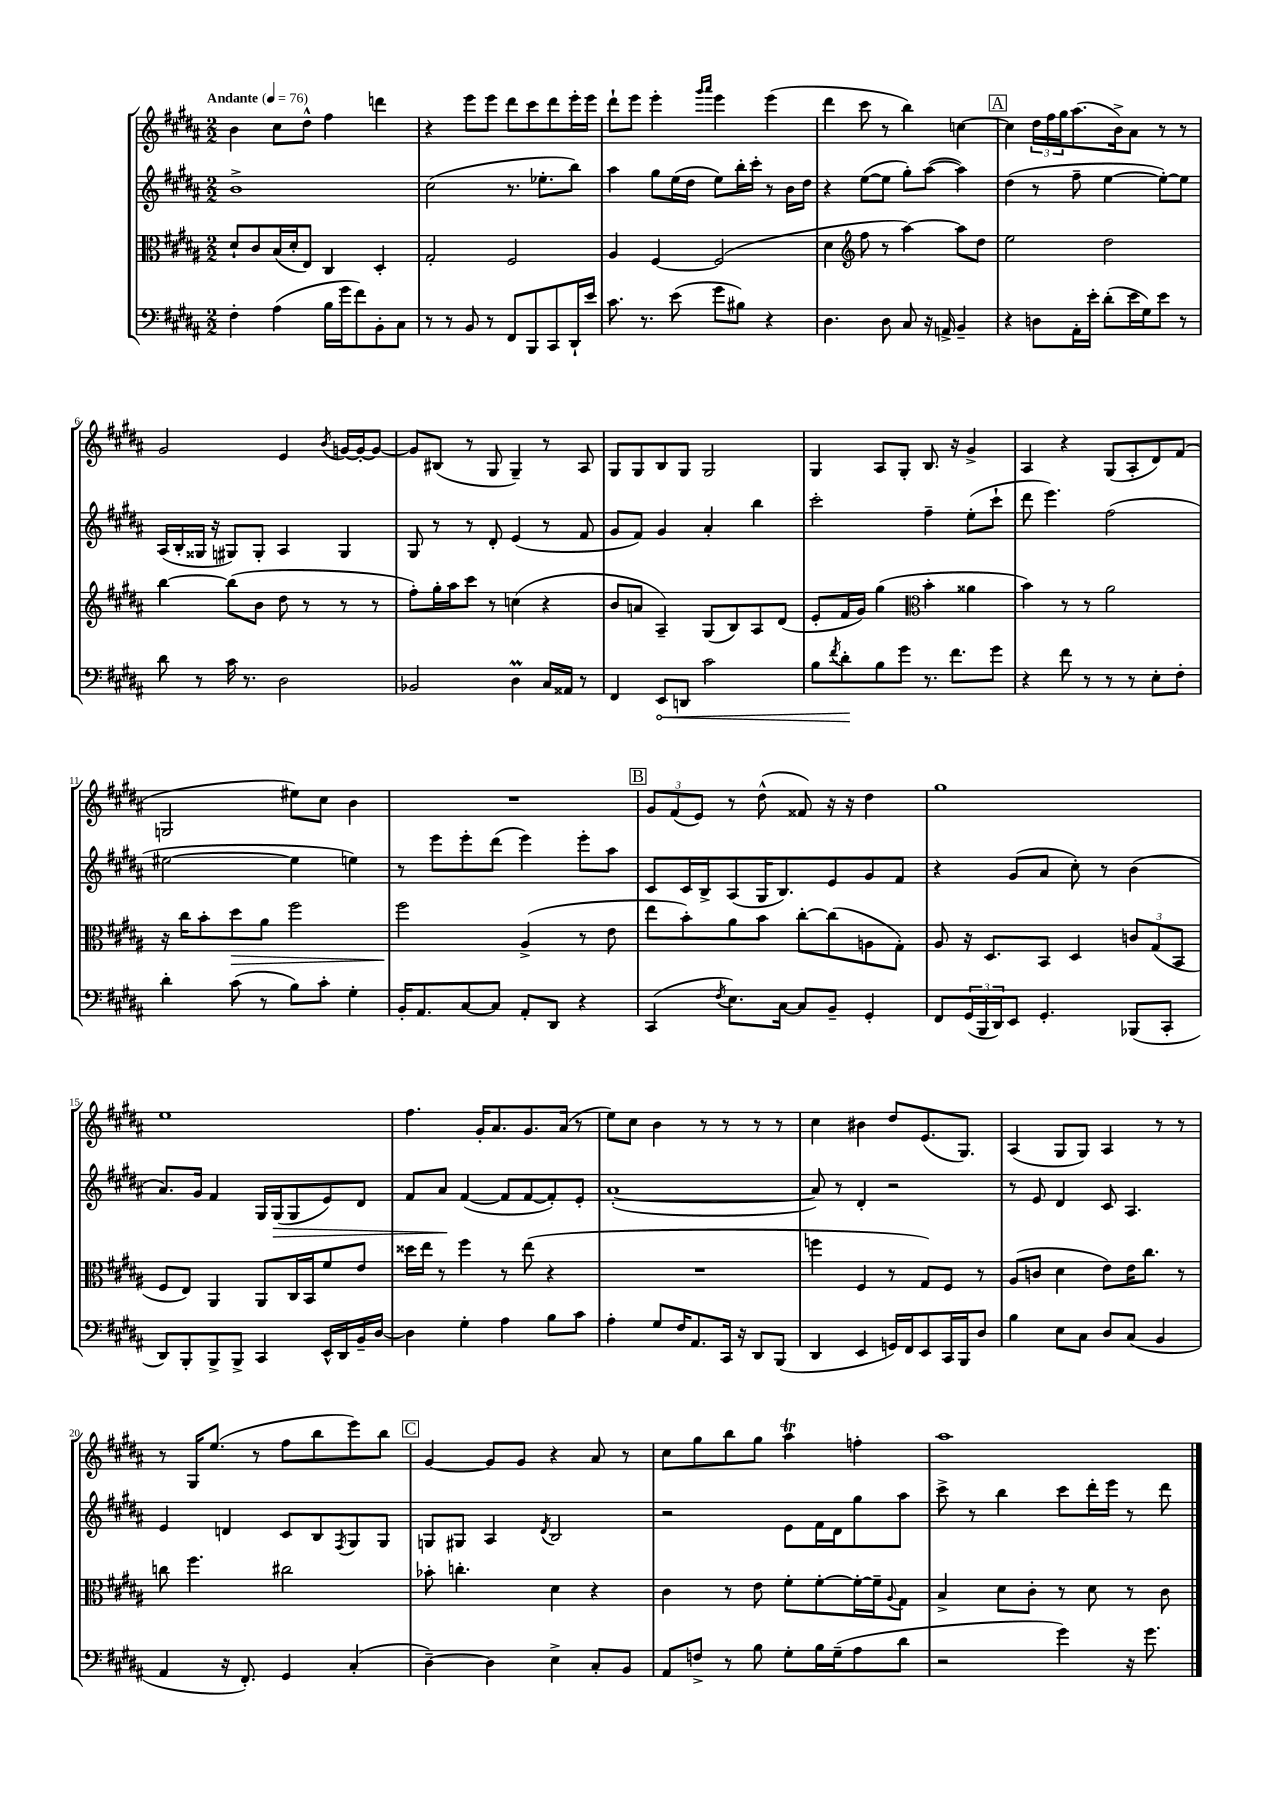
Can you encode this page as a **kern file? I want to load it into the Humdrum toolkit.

**kern	**kern	**kern	**kern
*staff4	*staff3	*staff2	*staff1
*clefF4	*clefC3	*clefG2	*clefG2
*k[f#c#g#d#a#]	*k[f#c#g#d#a#]	*k[f#c#g#d#a#]	*k[f#c#g#d#a#]
*M2/2	*M2/2	*M2/2	*M2/2
*MM76	*MM76	*MM76	*MM76
4F#'\	8d#`/L	1b^	4b\
.	8c#/	.	.
(4A#\	(16B/L	.	8cc#\L
.	16d#'/J	.	.
.	8E/J)	.	8dd#^^\J
16B\LL	4C#/	.	4ff#\
16g#\J	.	.	.
8f#\)	.	.	.
8BB'\	4D#'/	.	4ddd\
8C#\J	.	.	.
=	=	=	=
8r	2G#'/	(2cc#\	4r
8r	.	.	.
8BB/	.	.	8eee\L
8r	.	.	8eee\J
8FF#/L	2F#/	8.r	8ddd#\L
8BBB/	.	.	8ccc#\
.	.	8.ee-'\L	.
8CC#/	.	.	8ddd#\
16DD#`/L	.	8bb\J)	16eee'\L
16e/JJ	.	.	16eee\JJ
=	=	=	=
8.c#\	4A#/	4aa#\	8ddd#`\L
.	.	.	8eee\J
8.r	.	.	.
.	[4F#/	8gg#\L	4eee'\
(8e\	.	(16ee\L	.
.	.	16dd#\JJ	.
.	.	.	16qqggg#/LL
.	.	.	16qqaaa#/JJ
8g#\L	(2F#/]	8ee\L)	4eee\
8B#\J)	.	16bb'\L	.
.	.	16ccc#'\JJ	.
4r	.	8r	(4eee\
.	.	16b\LL	.
.	.	16dd#\JJ	.
=	=	=	=
4.D#\	4d#\	4r	4ddd#\
*	*clefG2	*	*
.	8ff#\	([8ee\L	8ccc#\
8D#\	8r	8ee\]J	8r
8C#/	[4aa#\)	8gg#'\L)	4bb\)
16r	.	([8aa#\J	.
16AA^/	.	.	.
4BB~/	8aa#\]L	4aa#\])	[4cc\
.	8dd#\J	.	.
=	=	=	=
4r	2ee\	(4dd#\	4cc\]
8D\L	.	8r	24dd#\LL
.	.	.	24ff#\
.	.	.	24gg#\J
16AA#'\L	.	8ff#~\	(8.aa#\
16e'\JJ	.	.	.
(8d#'\L	2dd#\	[4ee\	.
.	.	.	16b^\k)
16e\L	.	.	8a#\J
16G#\J)	.	.	.
8e\J	.	8ee'\_L)	8r
8r	.	8ee\]J	8r
=	=	=	=
8d#\	[4bb\	(16A#/LL	2g#/
.	.	16B'/	.
8r	.	16G##/JJ	.
.	.	16r	.
16c#\	(8bb\]L	8G#/L)	.
8.r	.	.	.
.	8b\J	8G#'/J	.
2D#\	8dd#\	4A#/	4e/
.	8r	.	.
.	.	.	8qb/
.	8r	4G#/	[16g/LL
.	.	.	16g'/_J
.	8r	.	8g/_J
=	=	=	=
2BB-/	8ff#'\L)	8G#/	8g/]L
.	16gg#'\L	8r	(8B#/J
.	16aa#\J	.	.
.	8ccc#\J	8r	8r
.	8r	8d#'/	8G#/
4D#\	(4cc\	(4e/	4G#~/)
16C#/LL	4r	8r	8r
16AA##/JJ	.	.	.
8r	.	8f#/	8A#/
=	=	=	=
4FF#/	8b/L	8g#/L	8G#/L
.	8a/J	8f#/J)	8G#/
8EE/L	4A#~/)	4g#/	8B/
8DD/J	.	.	8G#/J
2c#\	(8G#/L	4a#'/	2G#/
.	8B/)	.	.
.	8A#/	4bb\	.
.	(8d#/J	.	.
=	=	=	=
8B\L	8e'/L	2ccc#'\	4G#/
8qf#/	.	.	.
8d#'\	16f#/L	.	.
.	16g#/JJ)	.	.
8B\	(4gg#\	.	8A#/L
8g#\J	.	.	8G#'/J
*	*clefC3	*	*
8.r	4b'\	4ff#~\	8.B/
8.f#\L	.	.	16r
.	4a##\	(8ee'\L	4g#^/
8g#\J	.	8ccc#`\J	.
=	=	=	=
4r	4b\)	8ddd#\	4A#/
.	.	4.eee\)	.
8f#\	8r	.	4r
8r	8r	.	.
8r	2a#\	(2ff#\	(8G#/L
8r	.	.	8A#'/
8E'\L	.	.	8d#/)
8F#'\J	.	.	(8f#/J
=	=	=	=
4d#'\	16r	[2ee#\	2G/
.	16cc#\LK	.	.
.	8b'\	.	.
(8c#\	8dd#\	.	.
8r	8a#\J	.	.
8B\L)	2ff#\	4ee#\]	8ee#\L)
8c#'\J	.	.	8cc#\J
4G#'\	.	4ee\)	4b\
=	=	=	=
16BB'/LK	2ff#\	8r	1r
8.AA#/	.	.	.
.	.	8eee\L	.
[8C#/	.	8eee'\	.
8C#/]J	.	(8ddd#\J	.
8AA#'/L	(4A#^/	4eee\)	.
8DD#/J	.	.	.
4r	8r	8eee'\L	.
.	8e\	8aa#\J	.
=	=	=	=
(4CC#/	8ee\L	8c#/L	12g#/L
.	.	.	(12f#/
.	8b'\)	16c#/L	.
.	.	.	12e/J)
.	.	16B^/J	.
8qF#/	.	.	.
8.E\L)	8a#\	(8A#/	8r
.	8b\J	16G#/K	(8dd#^^\
[16C#\Jk	.	8.B/)	.
8C#/]L	[8cc#'\L	.	8f##/)
8BB~/J	(8cc#\]	8e/	16r
.	.	.	16r
4GG#'/	8A\	8g#/	4dd#\
.	8G#'\J)	8f#/J	.
=	=	=	=
8FF#/L	8A#/	4r	1gg#
(24GG#/L	16r	.	.
24BBB/	.	.	.
.	8.D#/L	.	.
24DD#/J)	.	.	.
8EE/J	.	(8g#/L	.
4.GG#'/	8BB/J	8a#/J	.
.	4D#/	8cc#'\)	.
.	.	8r	.
(8BBB-/L	12c/L	(4b\	.
.	(12G#/	.	.
8CC#'/J	.	.	.
.	12BB/J	.	.
=	=	=	=
8DD#/L)	8F#/L	8.a#/L)	1ee
8BBB'/	8E/J)	.	.
.	.	16g#/Jk	.
8BBB^/	4AA#/	4f#/	.
8BBB^/J	.	.	.
4CC#/	8AA#/L	16G#/LL	.
.	.	(16G#/J	.
.	16C#/L	8G#/	.
.	16BB/J	.	.
16EE^^/LL	8f#/	8e/)	.
16DD#/	.	.	.
16BB~/	8e/J	8d#/J	.
[16D#/JJ	.	.	.
=	=	=	=
4D#\]	16dd##\LL	8f#/L	4.ff#\
.	16ee\JJ	.	.
.	8r	8a#/J	.
4G#'\	4ff#\	([4f#/	.
.	.	.	16g#'/LK
.	.	.	8.a#/
4A#\	8r	8f#/]L	.
.	(8ee\	[8f#/	8.g#/
8B\L	4r	8f#'/])	.
.	.	.	(16a#/Jk
8c#\J	.	8e'/J	8r
=	=	=	=
4A#'\	1r	([1a#'	8ee\L)
.	.	.	8cc#\J
8G#/L	.	.	4b\
16F#/K	.	.	.
8.AA#/	.	.	.
.	.	.	8r
16CC#/Jk	.	.	8r
16r	.	.	.
8DD#/L	.	.	8r
(8BBB/J	.	.	8r
=	=	=	=
4DD#/	4ff\	8a#/])	4cc#\
.	.	8r	.
4EE/	4F#/	4d#'/	4b#\
16GG/LL)	8r	2r	8dd#/L
16FF#/J	.	.	.
8EE/	8G#/L)	.	(8.e/
16CC#/L	8F#/J	.	.
16BBB/J	.	.	8.G#/J)
8D#/J	8r	.	.
=	=	=	=
4B\	(8A#/L	8r	(4A#/
.	8c/J	8e/	.
8E\L	4d#\	4d#/	8G#/L
8C#\J	.	.	8G#/J)
8D#/L	8e\L)	8c#/	4A#/
(8C#/J	16e\K	4.A#/	.
.	8.cc#\J	.	.
4BB/	.	.	8r
.	8r	.	8r
=	=	=	=
4AA#/	8cc\	4e/	8r
.	4.ff#\	.	16G#/LK
.	.	.	(8.ee/J
16r	.	4d/	.
8.FF#'/)	.	.	.
.	.	.	8r
4GG#/	2cc#\	8c#/L	8ff#\L
.	.	8B/	8bb\
.	.	8qF#/	.
(4C#'/	.	8G#/	8eee\)
.	.	8G#/J	8bb\J
=	=	=	=
[4D#~\)	8b-'\	8G/L	[4g#/
.	4.cc'\	8G#/J	.
4D#\]	.	4A#/	8g#/]L
.	.	.	8g#/J
.	.	8qd#/	.
4E^\	4d#\	2B/	4r
8C#'/L	4r	.	8a#/
8BB/J	.	.	8r
=	=	=	=
8AA#/L	4c#\	2r	8cc#\L
8F^/J	.	.	8gg#\
8r	8r	.	8bb\
8B\	8e\	.	8gg#\J
8G#'\L	8f#'\L	8e\L	4aa#\
16B\L	[8f#'\	16f#\L	.
(16G#~\J	.	16d#\J	.
8A#\	16f#'\_L	8gg#\	4ff'\
.	16f#~\]J	.	.
.	8qqA#/	.	.
8d#\J	8G#\J	8aa#\J	.
=	=	=	=
2r	4B^/	8ccc#^\	1aa#
.	.	8r	.
.	8d#\L	4bb\	.
.	8c#'\J	.	.
4g#\)	8r	8ccc#\L	.
.	8d#\	16ddd#'\L	.
.	.	16eee\JJ	.
16r	8r	8r	.
8.g#\	.	.	.
.	8c#\	8ddd#\	.
==	==	==	==
*-	*-	*-	*-
